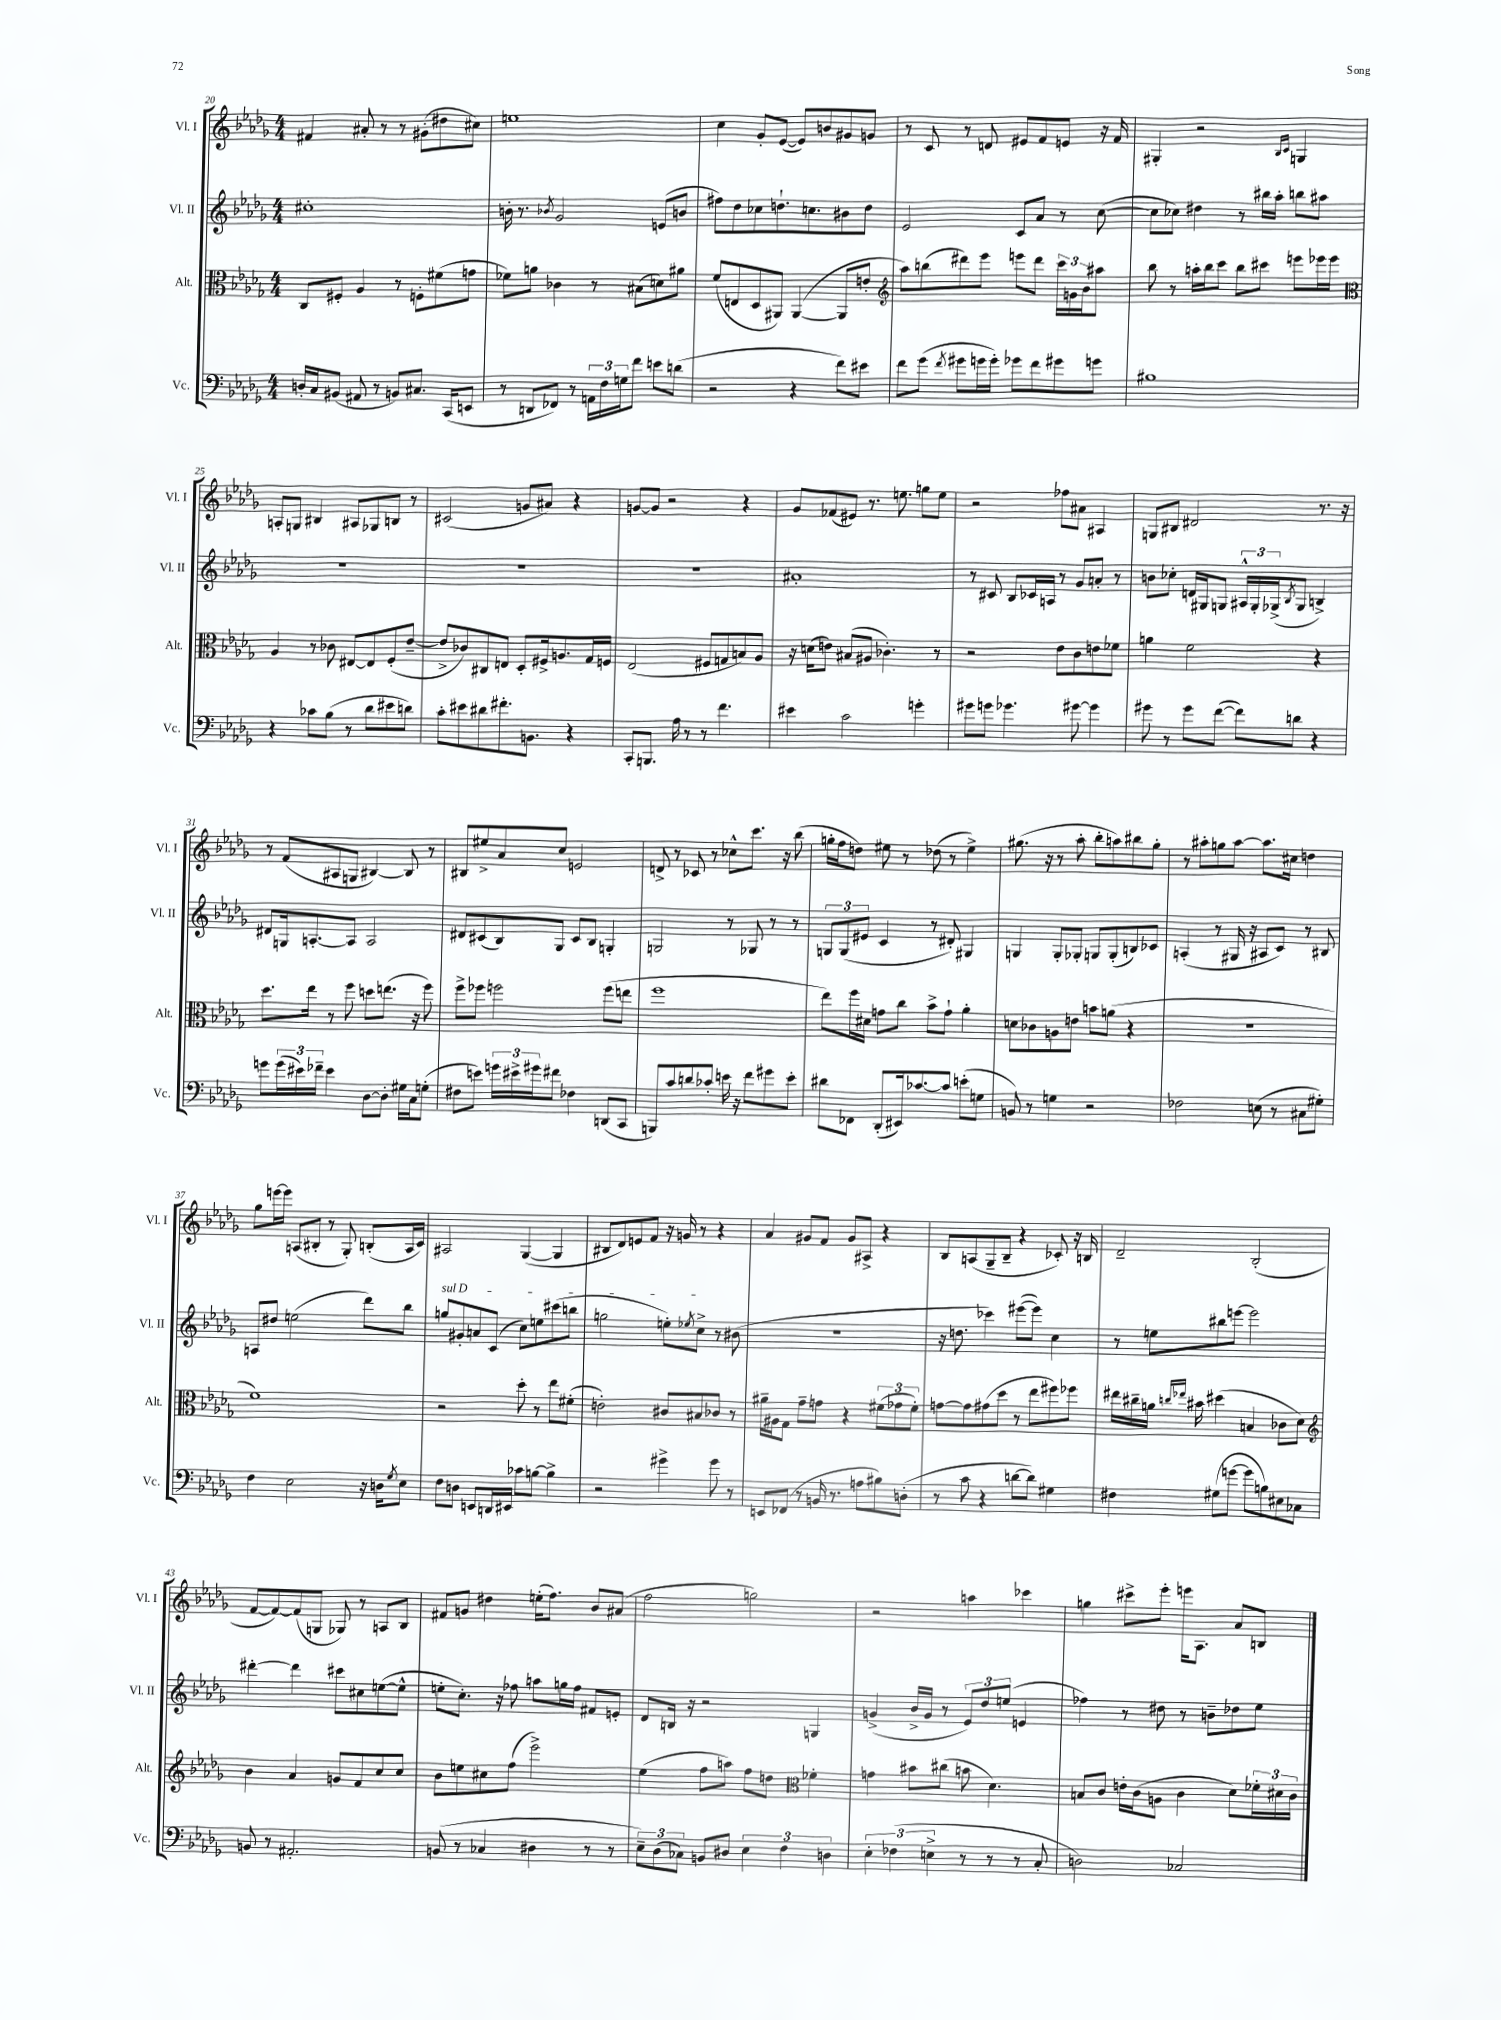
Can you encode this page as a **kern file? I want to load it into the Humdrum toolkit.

**kern	**kern	**kern	**kern
*part4	*part3	*part2	*part1
*staff4	*staff3	*staff2	*staff1
*I"Vc.	*I"Alt.	*I"Vl. II	*I"Vl. I
*I'Vc.	*I'Alt.	*I'Vl. II	*I'Vl. I
*clefF4	*clefC3	*clefG2	*clefG2
*k[b-e-a-d-g-]	*k[b-e-a-d-g-]	*k[b-e-a-d-g-]	*k[b-e-a-d-g-]
*M4/4	*M4/4	*M4/4	*M4/4
=20	=20	=20	=20
16Dn'/LL	8C/L	1cc#X'	4f#X/
16C/J	.	.	.
(8BB#X/J	8F#X'/J	.	.
8AA#X/	4A-/	.	8a#X'/
8r	.	.	8r
8BBn/L)	8r	.	8r
8.C#X/J	8Fn'\L	.	(8g#X'\L
.	(8f#X\	.	8dd#X\
(16CC/KL	.	.	.
8EEn/J	8gn\J	.	8cc#X\J)
=21	=21	=21	=21
8r	8f-X\L)	16bn'\	1een
.	.	8.r	.
8DDn/L	8an\J	.	.
.	.	8qb-X/	.
8FF-X/J)	4c-X\	2g-/	.
8r	.	.	.
24AAn\LL	8r	.	.
24F\	.	.	.
24Gn\J	.	.	.
8f\J	(8B#X\L	.	.
8en\L	8dn\)	(8en/L	.
(8dn\J	8a#X\J	8bn/J	.
=22	=22	=22	=22
2r	(8f/L	8ff#X\L)	4cc\
.	8En/	8dd-\	.
.	8D-/	8cc-X\	8g-'/L
.	8AA#X/J)	8.ddn`\	([8e-/J
4r	([4AA#/	.	8e-/L])
.	.	8.ccn\	.
.	.	.	8bn/
8f\L)	8AA#/L]	8b#X\	8g#X/
8e#X\J	8en'/J	8dd\J	8gn/J
=23	=23	=23	=23
*	*clefG2	*	*
8f\L	8aa-\L)	2e-/	8r
(8g-\J	(8bbn\	.	8c/
8qf/	.	.	.
8g#X\L	8ddd#X\)	.	8r
16gn\L	8eee-\J	.	8dn/
16g'\JJ)	.	.	.
8g-X\L	8eeen\L	8c/L	8e#X/L
8f\	8ddd#\J	8a-/J	8f/
8g#X\	24ccc\LL	8r	8en/J
.	24gn\	.	.
.	24b-\J	.	.
8gn\J	8aa#X\J	([8cc\	16r
.	.	.	16f/
=24	=24	=24	=24
1B#X	8bb-\	8cc\L]	4G#X'/
.	8r	8cc-X\J)	.
.	16aan'\LL	4dd#X\	2r
.	16bb-\J	.	.
.	8ccc\J	.	.
.	8bb-\L	8r	.
.	8ccc#X\J	16bb#X\LL	.
.	.	16aa-'\JJ	.
.	.	.	16qqB-/LL
.	.	.	16qqc/JJ
.	8eeen\L	8bbn\L	4Gn/
.	16eee-X\L	8aa#X\J	.
.	16eee-\JJ	.	.
!!LO:LB:g=z
=25	=25	=25	=25
*	*clefC3	*	*
4r	4A-/	1r	8An'/L
.	.	.	8Gn/J
8c-X\L	8r	.	4B#X/
(8B-\J	8c-X\	.	.
8r	[8E#X/L	.	8A#X/L
8d-\L	8E#/]	.	8G-X/
8e#X\	(8F'/	.	8Bn/J
8dn\J)	[8e-~/J	.	8r
=26	=26	=26	=26
8c'\L	8e-^/L]	1r	(2c#X/
8e#X\	8c-X/)	.	.
8d#X\	8C#X/	.	.
8.f#X'\	8En/J	.	.
.	8D-'/L	.	8gn/L
8.BBn\J	.	.	.
.	16F#X^/k	.	8a#X/J)
.	8.An/	.	.
4r	.	.	4r
.	16G-/L	.	.
.	16Fn/JJ	.	.
=27	=27	=27	=27
8CC'/L	(2E-/	1r	[8gn/L
8.BBBn/J	.	.	8g/J]
.	.	.	2r
16A-\	.	.	.
8r	.	.	.
8r	8F#X/L	.	.
4.f\	8Gn/	.	.
.	8Bn/)	.	4r
.	8A-/J	.	.
=28	=28	=28	=28
4e#X\	16r	1a#X'	8g-/L
.	(16dn\KL	.	.
.	8en\J)	.	(8f-X/
2c\	(8B#X/L	.	8e#X/J)
.	8A#X/J	.	8.r
.	4.c-X'\)	.	.
.	.	.	8.een\
4gn'\	.	.	8ggn\L
.	8r	.	8ee\J
=29	=29	=29	=29
8g#X\L	2r	8r	2r
8gn\J	.	8c#X/	.
4.g-X\	.	8B-/L	.
.	.	16c-X/L	.
.	.	16An/JJ	.
.	8e-\L	8r	8ff-X\L
[8g#X\	8c\	8g-/L	8a#X\J
4g#\]	8en\	8an'/J	4A#X/
.	8f-X\J	8r	.
=30	=30	=30	=30
8g#X\	4an\	8bn\L	8Gn/L
8r	.	8cc-X'\J	8B#X/J
8g#\L	2f\	16dn/LL	2d#X/
.	.	16G#X/J	.
([8f\J	.	8Gn/J	.
8f\L])	.	24A#X^^/LL	.
.	.	24G'/	.
.	.	(24G-X^/J	.
.	.	8qB-/	.
8dn\J	.	8G-/J	.
4r	4r	4Bn^/)	8.r
.	.	.	16r
!!LO:LB:g=z
=31	=31	=31	=31
8gn\L	8.dd-\L	8d#X/L	8r
(24g\L	.	16Gn/k	(8f/L
24e#X\)	.	.	.
.	16ee-\Jk	[8.An'/	.
24f-X~\JJ	.	.	.
4e#\	8r	.	8A#X/
.	8ff\	8A/J]	8Gn/J
[8D-\L	8ddn\L	2A/	[4B#X/)
8D-'\J]	(8.een\J	.	.
16G#X\LL	.	.	8B#/]
16C\J	16r	.	.
(8Gn'\J	8ff\)	.	8r
=32	=32	=32	=32
8F#X\L	8ff^\L	8d#X/L	8B#X/L
8en\J)	8ff-X\J	(8c#X/	8ee#X^/
24gn\LL	2ffn\	8B-/)	8a-/
24e#X^\	.	.	.
24g#X\J	.	.	.
8f#X\J	.	8G-/J	8cc/J
4F-X\	.	8c#/L	2en/
.	.	8B-/J	.
(8DDn/L	(8ff\L	4Gn'/	.
8CC/J	8een\J	.	.
=33	=33	=33	=33
8BBBn/L)	1ff	2Gn/	8dn^/
8c/	.	.	8r
8dn/	.	.	8c-X/
8c-X'/J	.	.	8r
16en\	.	8r	8cc-X^^\L
16r	.	.	.
8f\L	.	8G-X/	8.ccc\J
8g#X\	.	8r	.
.	.	.	16r
8e'\J	.	8r	(8bb-\
=34	=34	=34	=34
8d#X\L	8ee-\L)	12Gn/L	16ggn'\LL
.	.	.	16ff\J
.	.	(12G/	.
8FF-X\J	16ff\L	.	8ddn\J)
.	.	12e#X/J	.
.	16d#X\JJ	.	.
(8DD-'/L	8gn\L	4c/	8ee#X\
16EE#X/k)	8cc\J	.	8r
[8.c-X/	.	.	.
.	8b-^\L	8r	(8dd-X\
8c-/J]	8g`\J	8d#X'/)	8r
(8en'\L	4a-'\	4G#X/	4ee#^\)
8Gn\J	.	.	.
=35	=35	=35	=35
8BBn/)	8dn\L	4Gn/	(8.gg#X\
8r	8c-X\	.	.
.	.	.	16r
4Gn\	8An\	8G'/L	8r
.	8en\J	8G-X'/J	8aa-'\
2r	8bn\L	8Gn/L	8bb-'\L
.	(8an\J	(8G'/	8aan\)
.	4r	8Bn/)	8bb#X\
.	.	8c-X/J	8gg#'\J
=36	=36	=36	=36
2F-X\	1r	(4An'/	8r
.	.	.	8aa#X'\L
.	.	8r	8ggn\
.	.	16G#X/	[8aa#\J
.	.	16r	.
(8En\	.	8A#X/L	8.aa#\L]
8r	.	8c/J)	.
.	.	.	16cc#X\Jk
8C#X\L	.	8r	4ddn\
8G#X'\J)	.	8B#X/	.
!!LO:LB:g=z
=37	=37	=37	=37
4F\	1f)	8An/L	8gg-\L
.	.	8dd#X/J	[16eeen\L
.	.	.	16eee\JJ]
2E-\	.	(2een\	(8An/L
.	.	.	8B#X'/J
.	.	.	8r
.	.	.	8G-'/)
16r	.	8ddd-\L)	(8Bn'/L
16Dn\KL	.	.	.
8qG-/	.	.	.
8E-\J	.	8bb-\J	16A/L
.	.	.	16c/JJ)
=38	=38	=38	=38
!	!	!LO:TX:a:i:t=sul D	!
8F\L	2r	8ggn/L	2A#X/
8Dn\J	.	8g#X'/	.
8EEn/L	.	8an/	.
16DDn/L	.	(8c/J	.
16EE#X/JJ	.	.	.
8c-X\L	8dd-'\	8cc\L)	([4G-/
[8Bn\J	8r	8een\	.
4B^\]	8ee-\L	(8ccc#X\	4G-/]
.	(8f#X'\J	8bbn\J	.
=39	=39	=39	=39
2r	2en'\)	2ggn\	8B#X/L
.	.	.	8d-/)
.	.	.	8en/
.	.	.	8f/J
4g#X^\	8c#X/L	8een'\L)	16r
.	.	.	16gn/
.	.	8qee-X/	.
.	8B#X/	8cc^\J	8r
8g#\	8c-X/J	8r	4r
8r	8r	(8b#X\	.
=40	=40	=40	=40
8EEn/L	16a#X~\LL	1r	4a-/
.	16A#X\J	.	.
(8FF-X/J	8G-\J	.	.
8r	8g-~\L	.	8g#X/L
16BBn/	8gn\J	.	8f/J
8.r	.	.	.
.	4r	.	8g#/L
8An\L	.	.	8A#X^/J
8B#X\)	(12f#X\L	.	4r
.	12g-X\	.	.
(8Dn'\J	.	.	.
.	12f#'\J)	.	.
=41	=41	=41	=41
8r	[8gn\L	16r	8B-/L
.	.	8.ddn\	.
8c\	8g\]	.	(8An/
4r	(8g#X\	4ccc-X\)	8G-~/
.	8dd-\J	.	8B-~/J
[8dn\L	8r	([8eee#X\L	4r
8d\J])	8ee-\L	8eee#\J])	.
4G#X\	8ff#X\)	4cc\	8c-X'/)
.	8ff-X\J	.	16r
.	.	.	16Bn/
=42	=42	=42	=42
4F#X\	16ee#X\LL	8r	2d-~/
.	16cc#X~\	.	.
.	16an\JJ	8een\L	.
.	16qqccn/LL	.	.
.	16qqee-X/JJ	.	.
.	16b#X\	.	.
(8G#X\L	(4dd#X\	8bb#X\	.
[8gn\J	.	[8eeen\J	.
8g\L]	4Bn/	2eee\]	(2B-'/
8Bn\)	.	.	.
8E#X\	8c-X\L	.	.
8C-X\J	8d-\J)	.	.
!!LO:LB:g=z
=43	=43	=43	=43
*	*clefG2	*	*
8BBn/	4b-\	[4ddd#X'\	[8f/L
8r	.	.	8f/_)
2.AA#X'/	4a-/	4ddd#\]	(8f/]
.	.	.	8Gn/J
.	8gn/L	8ccc#X\L	8G-X/)
.	8f/	8cc#X\	8r
.	8cc/	([8een\	8An/L
.	8cc/J	8ee^^\J]	8B-/J
=44	=44	=44	=44
(8BBn/	8b-\L	8een'\L	8f#X/L
8r	8een\	8.cc'\J)	8gn/J
4C-X/	8cc#X\	.	4dd#X\
.	.	16r	.
.	(8ff\J	8ff-X\	.
4D#X\	2eee-^\)	8aan\L	(16een'\KL
.	.	.	8.ff\J)
.	.	16ggn\L	.
.	.	16ff-\JJ	.
8r	.	8f#X/L	8b-/L
8r	.	8en'/J	(8a#X/J
=45	=45	=45	=45
12E-~\L)	(4ee-\	8d-/L	2ff\
(12D-\	.	.	.
.	.	16Bn/Jk	.
12C-X\J)	.	.	.
.	.	16r	.
8BBn/L	8ff\L	2r	.
8D#X/J	8aan\J)	.	.
6E-\	8ff\L	.	2ggn\)
.	8ddn\J	.	.
6F\	.	.	.
*	*clefC3	*	*
.	4f-X'\	4Gn/	.
6Dn\	.	.	.
=46	=46	=46	=46
6E-'\	4gn\	(4gn^/	2r
(6F-X\	.	.	.
.	8b#X\L	16b-^/LL	.
.	.	16g/JJ	.
6En^\	.	.	.
.	(8cc#X\J	8r	.
8r	8bn\	12e-/L)	4aan\
.	.	12dd-/	.
8r	4.d-\)	.	.
.	.	(12een/J	.
8r	.	4en/	4ccc-X\
8C'/	.	.	.
=47	=47	=47	=47
2Dn\)	8Bn/L	4ff-X\)	4ggn\
.	8c/J	.	.
.	16en'\LL	8r	8ccc#X^\L
.	(16c\J	.	.
.	8An\J	8dd#X\	8eee-'\J
2C-X/	4c\	8r	16eeen\KL
.	.	.	8.A-\J
.	.	8bn~\L	.
.	8d-\L)	8dd-X\	8a-/L
.	24f-X'\L	8ee-\J	8Bn/J
.	24d#X\	.	.
.	24c\JJ	.	.
==	==	==	==
*-	*-	*-	*-
